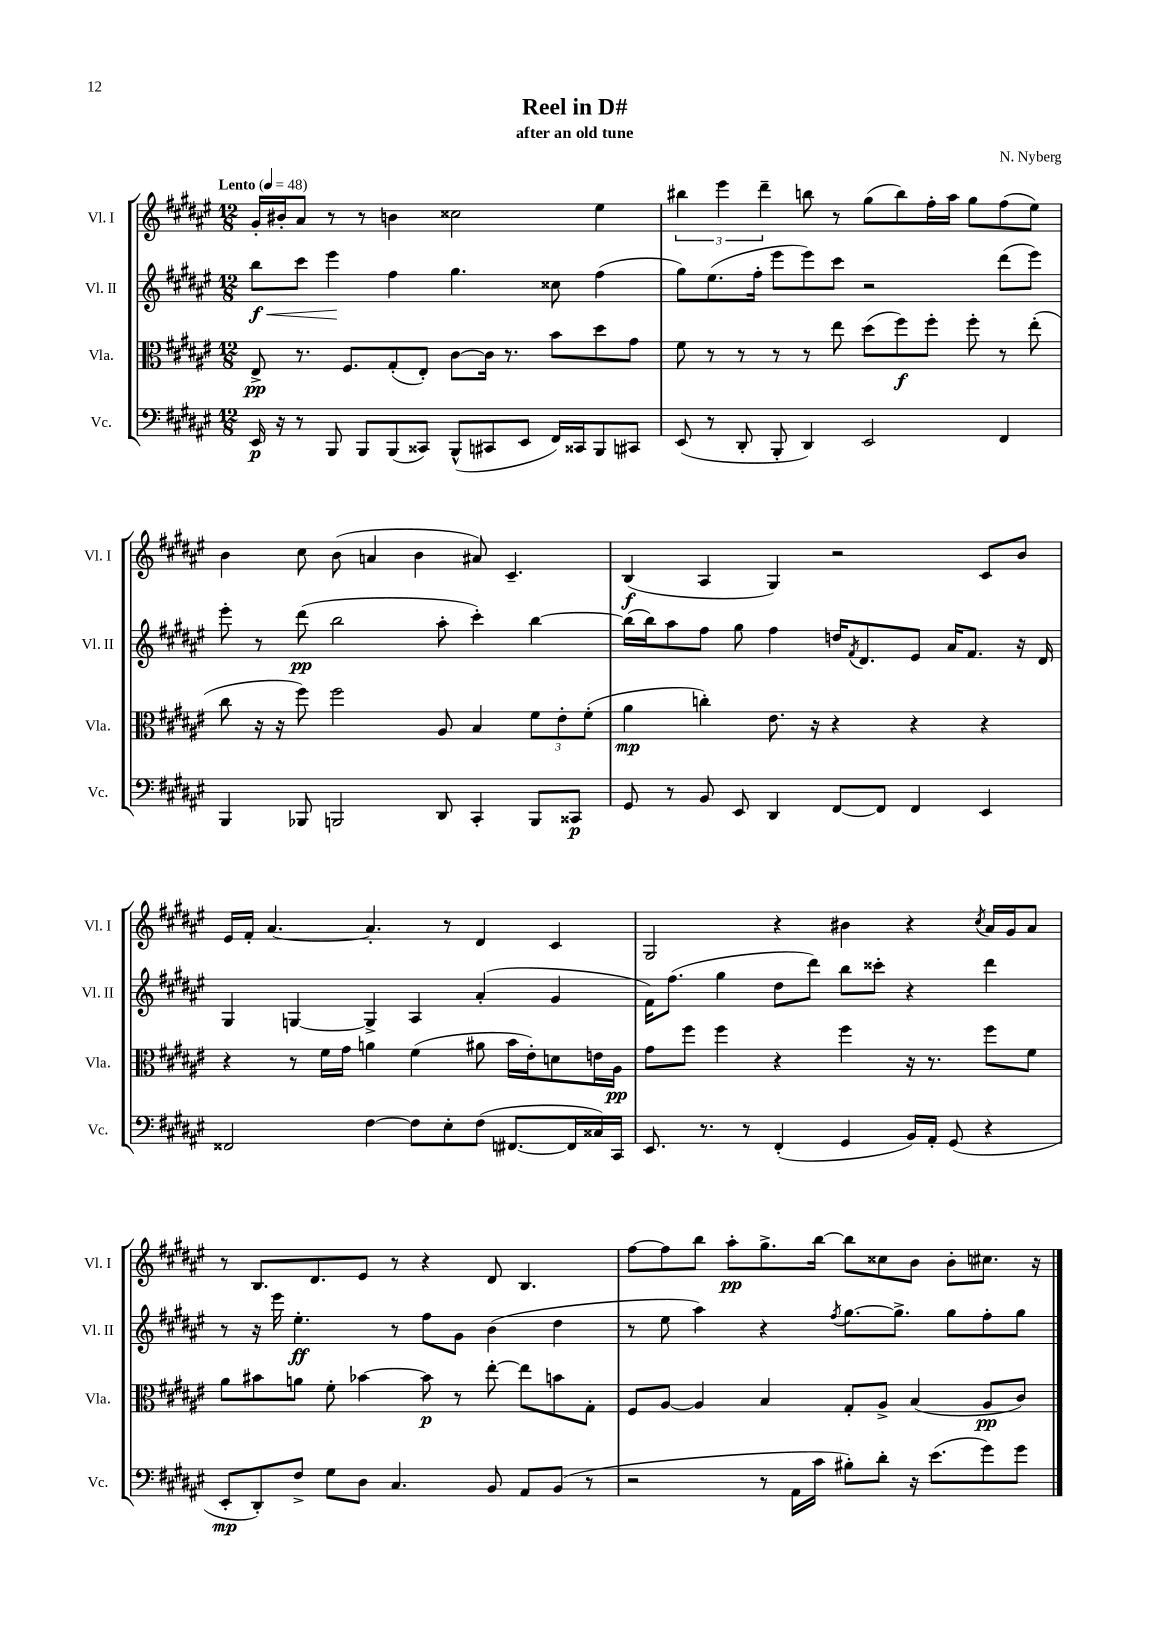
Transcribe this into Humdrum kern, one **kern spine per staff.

**kern	**kern	**kern	**kern
*staff4	*staff3	*staff2	*staff1
*clefF4	*clefC3	*clefG2	*clefG2
*k[f#c#g#d#a#e#]	*k[f#c#g#d#a#e#]	*k[f#c#g#d#a#e#]	*k[f#c#g#d#a#e#]
*M12/8	*M12/8	*M12/8	*M12/8
*MM48	*MM48	*MM48	*MM48
16EE#	8E#^	8bb	16g#'
16r	.	.	16b#'
8r	8.r	8ccc#	8a#
8BBB	.	4eee#	8r
.	8.F#	.	.
8BBB	.	.	8r
(8BBB	(8G#'	4ff#	4b
8CC##)	8E#')	.	.
(8BBB^^	[8c#	4.gg#	2cc##
8CC#	16c#]	.	.
.	8.r	.	.
8EE#	.	.	.
16FF#)	8b	8cc##	.
16CC##	.	.	.
8BBB	8dd#	(4ff#	4ee#
8CC#	8g#	.	.
=	=	=	=
(8EE#	8f#	8gg#)	6bb#
8r	8r	(8.ee#	.
.	.	.	6eee#
8DD#'	8r	.	.
.	.	16ff#'	.
.	.	.	6ddd#~
8BBB'	8r	8eee#	.
4DD#)	8r	8eee#)	8bb
.	8ee#	8ccc#	8r
2EE#	(8dd#	2r	(8gg#
.	8ff#)	.	8bb)
.	8ff#'	.	16ff#'
.	.	.	16aa#
.	8ff#'	.	8gg#
4FF#	8r	(8ddd#	(8ff#
.	(8ee#'	8eee#)	8ee#)
=	=	=	=
4BBB	8cc#	8eee#'	4b
.	16r	8r	.
.	16r	.	.
8BBB-	8ff#)	(8ddd#	8cc#
2BBB	2ff#	2bb	(8b
.	.	.	4a
.	.	.	4b
8DD#	8A#	8aa#'	.
4CC#'	4B	4ccc#')	8a#)
.	.	.	4.c#~
8BBB	12f#	[4bb	.
.	12e#'	.	.
8CC##	.	.	.
.	(12f#'	.	.
=	=	=	=
8GG#	4a#	(16bb]	(4B
.	.	16bb)	.
8r	.	8aa#	.
8BB	4cc')	8ff#	4A#
8EE#	.	8gg#	.
4DD#	8.e#	4ff#	4G#)
.	16r	.	.
[8FF#	4r	16dd	2r
.	.	8qf#	.
.	.	8.d#	.
8FF#]	.	.	.
4FF#	4r	8e#	.
.	.	16a#	.
.	.	8.f#	.
4EE#	4r	.	8c#
.	.	16r	8b
.	.	16d#	.
=	=	=	=
2FF##	4r	4G#	16e#
.	.	.	16f#'
.	.	.	[4.a#
.	8r	[4G	.
.	16f#	.	.
.	16g#	.	.
[4F#	4a	4G^]	4.a#']
8F#]	(4f#	4A#	.
8E#'	.	.	8r
(8F#	8a#	(4a#'	4d#
[8.FF#	16b	.	.
.	16e#')	.	.
.	8d	4g#	4c#
16FF#]	.	.	.
16C##)	16e	.	.
16CC#	16A#	.	.
=	=	=	=
8.EE#	8g#	16f#)	2G#
.	.	(8.ff#	.
.	8ff#	.	.
8.r	.	.	.
.	4ff#	4gg#	.
8r	.	.	.
(4FF#'	4r	8dd#	4r
.	.	8ddd#)	.
4GG#	4ff#	8bb	4b#
.	.	8ccc##'	.
16BB)	16r	4r	4r
16AA#'	8.r	.	.
(8GG#	.	.	.
.	.	.	8qcc#
4r	8ff#	4ddd#	16a#
.	.	.	16g#
.	8f#	.	8a#
=	=	=	=
8EE#'	8a#	8r	8r
8DD#')	8b#	16r	8.B
.	.	16eee#	.
8F#^	8a	4.ee#'	.
.	.	.	8.d#
8G#	8f#'	.	.
8D#	[4b-	.	8e#
4.C#	.	8r	8r
.	8b-]	8ff#	4r
.	8r	8g#	.
8BB	[8ee#'	(4b	8d#
8AA#	8ee#]	.	4.B
(8BB	8b	4dd#	.
8r	8G#'	.	.
=	=	=	=
2r	8F#	8r	[8ff#
.	[8A#	8ee#	8ff#]
.	4A#]	4aa#)	8bb
.	.	.	8aa#'
8r	4B	4r	8.gg#^
16AA#	.	.	.
16c#	.	.	[16bb
.	.	8qff#	.
8B#')	8G#'	[8.gg#	8bb]
8d#'	8A#^	.	8cc##
.	.	8.gg#^]	.
16r	(4B	.	8b
(8.e#	.	.	.
.	.	8gg#	8b'
8g#)	8A#	8ff#'	8.cc#
8g#	8c#)	8gg#	.
.	.	.	16r
==	==	==	==
*-	*-	*-	*-
